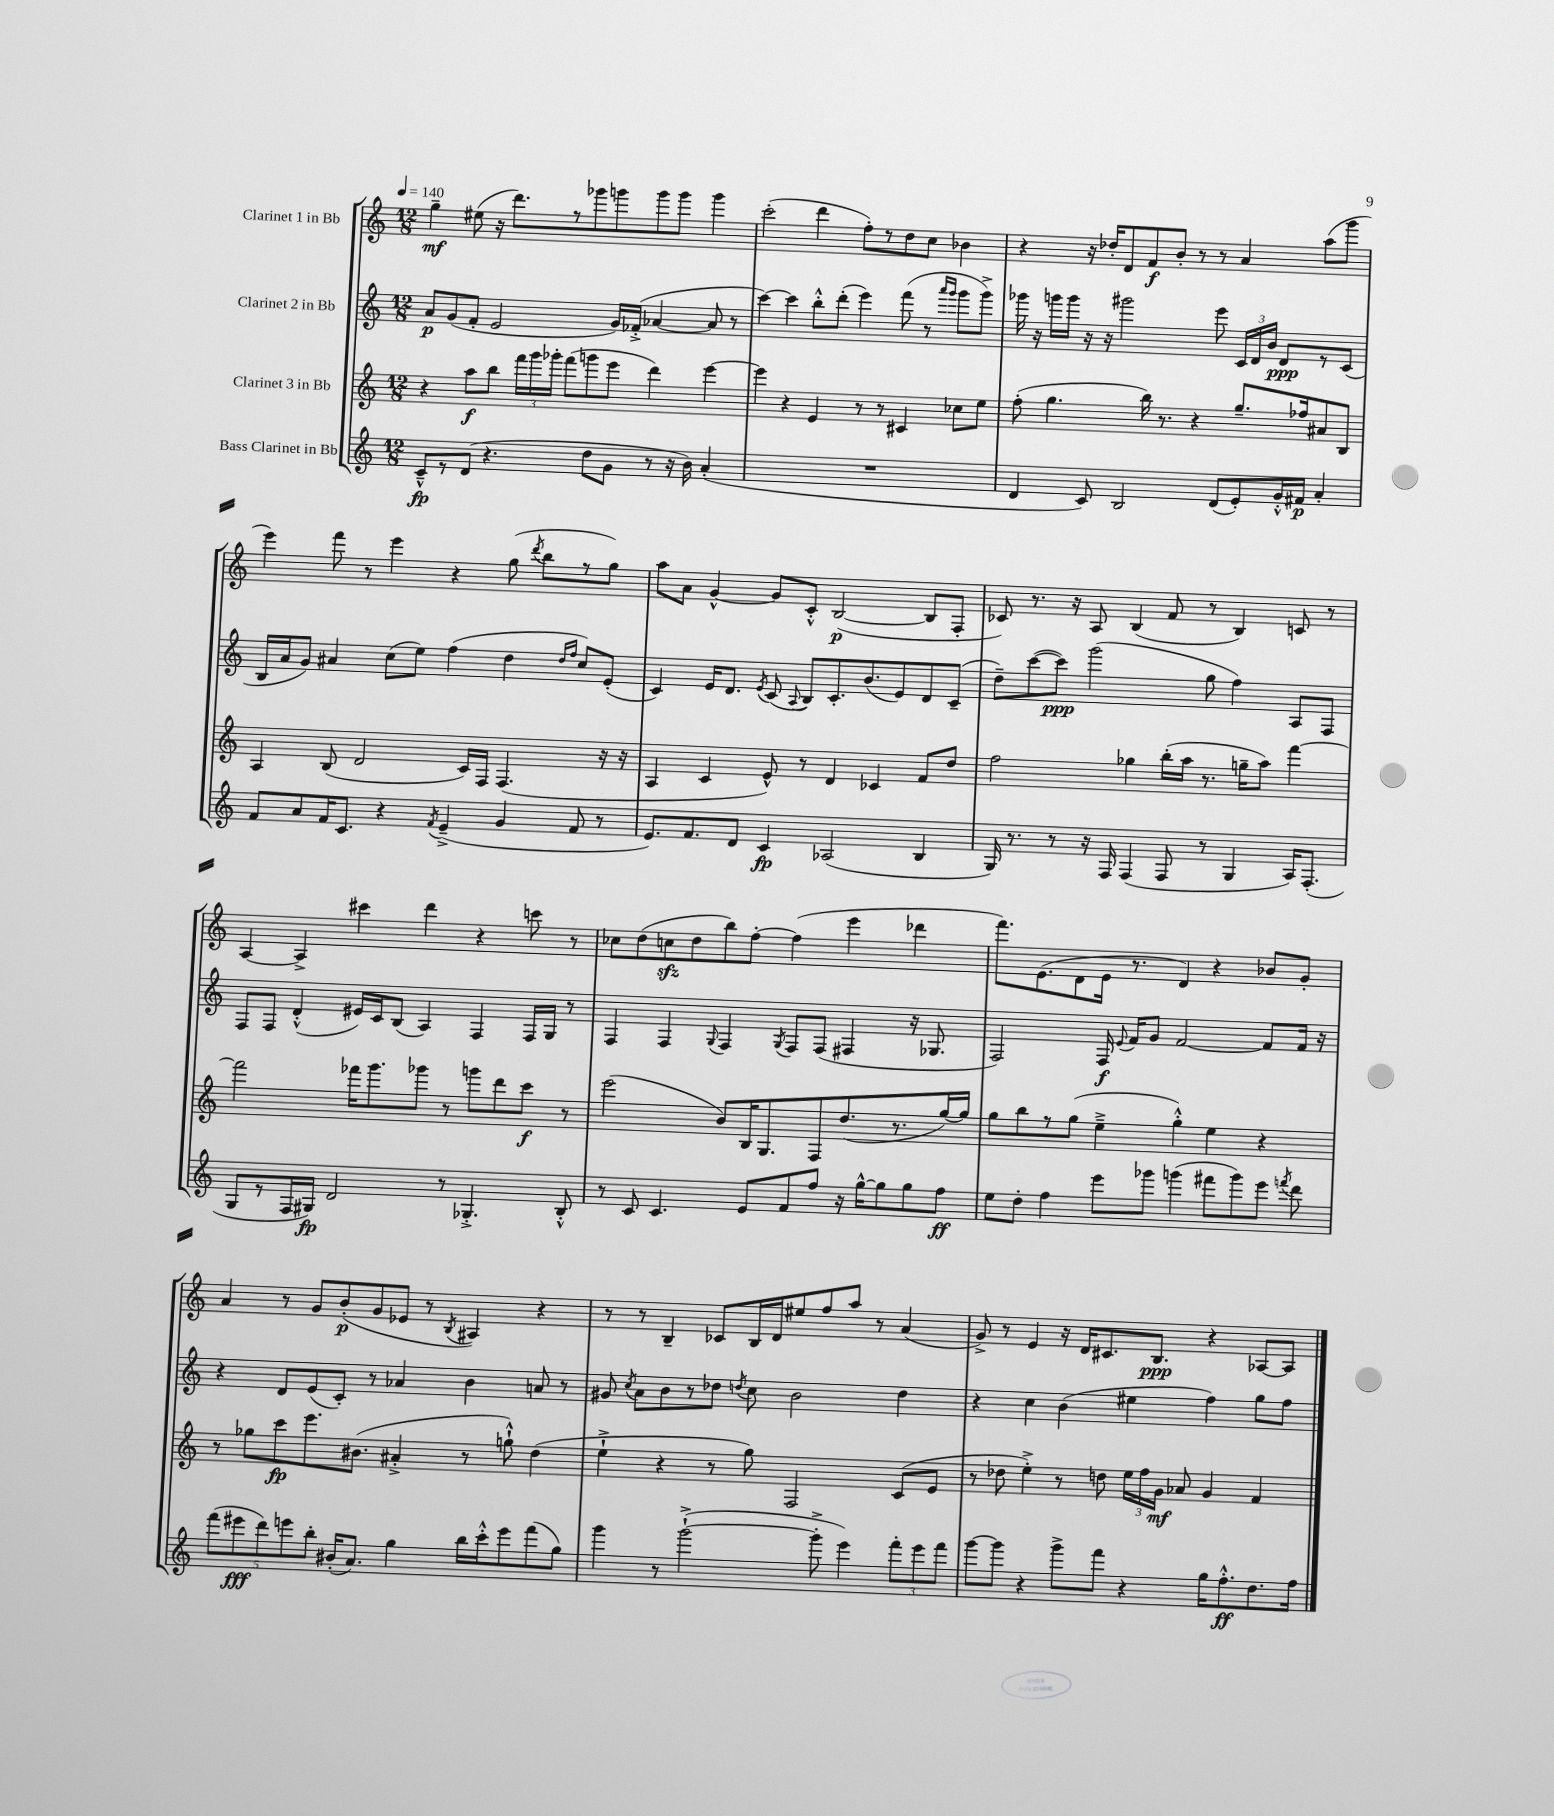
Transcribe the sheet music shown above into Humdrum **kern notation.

**kern	**kern	**kern	**kern
*staff4	*staff3	*staff2	*staff1
*clefG2	*clefG2	*clefG2	*clefG2
*k[]	*k[]	*k[]	*k[]
*M12/8	*M12/8	*M12/8	*M12/8
*MM140	*MM140	*MM140	*MM140
8c~^^/L	4r	8a/L	4gg~\
8r	.	(8g/	.
(8d/J	8aa\L	8f'/J	(8ee#\
4.r	8bb\J	2e/	16r
.	.	.	8.ddd\L)
.	24fff\LL	.	.
.	24ggg\	.	.
.	24ggg-'\JJ	.	.
.	(8fff\L	.	8r
8dd\L	8ggg\	.	8ggg-\
8g\J	8eee\J	16g/LL)	8ggg\
.	.	(16f-'^/JJ	.
8r	4ddd\)	[4a-/	8ggg\
16r	.	.	8ggg\J
16b\)	.	.	.
(4a'/	[4eee\	8a-/]	4ggg\
.	.	8r	.
=	=	=	=
1.r	4eee\]	[4ccc\)	(2ccc'\
.	4r	4ccc\]	.
.	4e/	8bb'^^\L	4ddd\
.	.	(8ddd'\J	.
.	8r	4eee\)	8ff'\L)
.	8r	.	8r
.	4c#/	(8fff\	8dd\
.	.	8r	8cc\J
.	.	16qqaaa/LL	.
.	.	16qqggg/JJ	.
.	8cc-\L	8ggg\L	4b-\
.	8ee\J	8ggg^\J)	.
=	=	=	=
4d/	(8ff'\	16ggg-\	4r
.	.	16r	.
.	4.gg\	16ggg\LL	.
.	.	16ggg\JJ	.
8c/)	.	16r	16r
.	.	16r	16dd-'/LK
2B/	.	2ggg#\	8d/
.	16bb\)	.	8f/
.	8.r	.	.
.	.	.	8b'/J
.	4r	.	8r
(8d/L	.	8eee\	8r
8e'/)	8.gg~/L	24c/LL	4a/
.	.	24d/	.
.	.	24b/JJ	.
16g'^^/L	.	8d/L	.
16f#/JJ	16ff-/k	.	.
4a'/	8a#/	8r	(8aa\L
.	8B/J	(8c/J	8ggg\J
=	=	=	=
8f/L	4A/	16B/LL	4eee\)
.	.	16a/J	.
8a/	.	8g/J)	.
16f/K	(8B/	4a#/	8fff\
8.c/J	.	.	.
.	2d/	.	8r
4r	.	(8cc\L	4eee\
.	.	8ee\J)	.
8qf/	.	.	.
(4e~^/	.	(4ff\	4r
.	16c/LL)	.	.
.	16F/JJ	.	.
4g/	(4.F/	4dd\	(8gg\
.	.	.	8qddd/
.	.	.	8bb\L
.	.	16qqdd/LL	.
.	.	16qqff/JJ	.
8f/	.	8cc/L)	8r
8r	16r	(8e'/J	8gg\J)
.	16r	.	.
=	=	=	=
8.e/L)	4A/	4c/)	8aa\L
.	.	.	8a\J
8.f/	.	.	.
.	4c/	16e/LK	[4g^^/
.	.	8.d/J	.
8d/J	.	.	.
.	.	8qe/	.
4c/	8e^^/)	(8c/	8g/]L
.	.	8qqA/	.
.	8r	8B/L)	8c'^^/J
(2A-/	4d/	8.c'/	([2B/
.	.	(8.b/	.
.	4c-/	.	.
.	.	8e/)	.
4B/	8f/L	8d/	8B/]L
.	8dd/J	(8c~/J	8F'/J
=	=	=	=
16G/)	2ff\	8dd~\L)	8c-/)
8.r	.	.	.
.	.	([8ccc\	8.r
8r	.	8ccc\]J)	.
.	.	.	16r
16r	.	(2ggg\	8A/
16F/	.	.	.
(4F/	4gg-\	.	(4B/
8F/	(16bb'\LL	.	8f/
.	16aa\JJ	.	.
8r	8.r	8gg\	8r
4G/	.	4ff\)	4B/)
.	16gg~\LK	.	.
.	8aa\J)	.	.
16A/LK)	[4fff\	8A/L	8c/
(8.F'/J	.	.	.
.	.	8F/J	8r
=	=	=	=
8G/L	2fff\]	8F/L	[4A/
8r	.	8F/J	.
16F/L	.	(4d'^^/	4A^/]
16G#/JJ)	.	.	.
2d/	.	.	.
.	16fff-\LK	16e#/LL)	4ccc#\
.	8.ggg\	16c/J	.
.	.	(8B/J	.
.	8ggg-\J	4A/)	4ddd\
8r	8r	.	.
4.G-'^/	8ggg\L	4F/	4r
.	8ddd\	.	.
.	8ccc\J	16F/LL	8ccc\
.	.	16G/JJ	.
8B'^^/	8r	8r	8r
=	=	=	=
8r	(2eee\	4F/	8cc-\L
8c/	.	.	(8dd\
4.c/	.	4F/	8cc\
.	.	.	8dd\
.	.	8qqG/	.
.	8b/L)	4F/	8bb\)
8e/L	16B/K	.	[8ff'\J
.	8.G/	.	.
.	.	8qG/	.
8f/	.	8F/L	(4ff\]
8ff/J	8F/	(8F/J	.
16r	(8.dd/	4F#/	4eee\
[16gg^^\LK	.	.	.
8gg\]	.	.	.
.	8.r	.	.
8gg\	.	16r	4ddd-\
.	.	8.G-/	.
8ff\J	[16gg/L)	.	.
.	16gg/]JJ	.	.
=	=	=	=
8ee\L	8gg\L	2F/)	8.fff\L)
8dd'\J	8bb\	.	.
.	.	.	(8.e\
4ff\	8r	.	.
.	(8gg\J	.	8d\
8eee\L	4ee~^\	16F/	16e\Jk
.	.	8qqe/	.
.	.	16f/LK	8.r
8ggg-\J	.	8g/J	.
(4ggg\	4gg'^^\)	[2f/	4d/)
8fff#\L	4ee\	.	4r
8ggg\)	.	.	.
8eee\J	4r	8f/]L	8b-/L
8qfff/	.	.	.
8ddd\	.	16f/Jk	8g'/J
.	.	16r	.
=	=	=	=
(10fff\L	8r	4r	4a/
10eee#\	.	.	.
.	8gg-\L	.	.
10ddd\)	.	.	.
.	8ccc\	8d/L	8r
10eee\	.	.	.
.	8.eee\	(8e/	8g/L
10bb'\J	.	.	.
(16b#'/LK	.	8c'/J)	(8b'/
8.a/J)	(8.b#\J	.	.
.	.	8r	8g/
4gg\	4a#'^/	4a-/	8e-/J
.	.	.	8r
.	.	.	8qB/
16bb\LL	8r	4b\	4A#/)
16ccc'^^\J	.	.	.
8eee\	8gg`^^\)	.	.
(8fff\	(4dd\	8a/	4r
8gg\J)	.	8r	.
=	=	=	=
4ggg\	4ee`^\	8g#/	8r
.	.	8qcc/	.
.	.	8a\L	8r
8r	4r	8b\	4B~/
([2ggg`^\	.	8r	.
.	8r	8dd-\J	8c-/L
.	.	8qdd/	.
.	8gg\)	8cc\	16B/L
.	.	.	16d/J
.	2F/	2b\	8ee#/
8ggg'^\]	.	.	8ff/
4eee\)	.	.	8aa/J
.	.	.	8r
12fff'\L	(8c/L	4dd\	(4a/
12eee\	.	.	.
.	8e/J	.	.
12fff\J	.	.	.
=	=	=	=
[8ggg\L	8r	4r	8g^/)
8ggg\]J	8dd-\	.	8r
4r	4ee'^\)	4cc\	4e/
8ggg^\L	8r	(4b\	16r
.	.	.	16d/LK
8fff\J	8dd\	.	8.c#/
4r	24ee\LL	4ee#\	.
.	24ff\	.	.
.	.	.	8.B/J
.	24g\JJ	.	.
.	8a-/	.	.
16gg\LK	4g/	4ff\)	4r
8.ff'^^\	.	.	.
8.dd\	4f/	8gg\L	[8A-/L
.	.	8ff\J	8A-/]J
16ff\Jk	.	.	.
==	==	==	==
*-	*-	*-	*-
